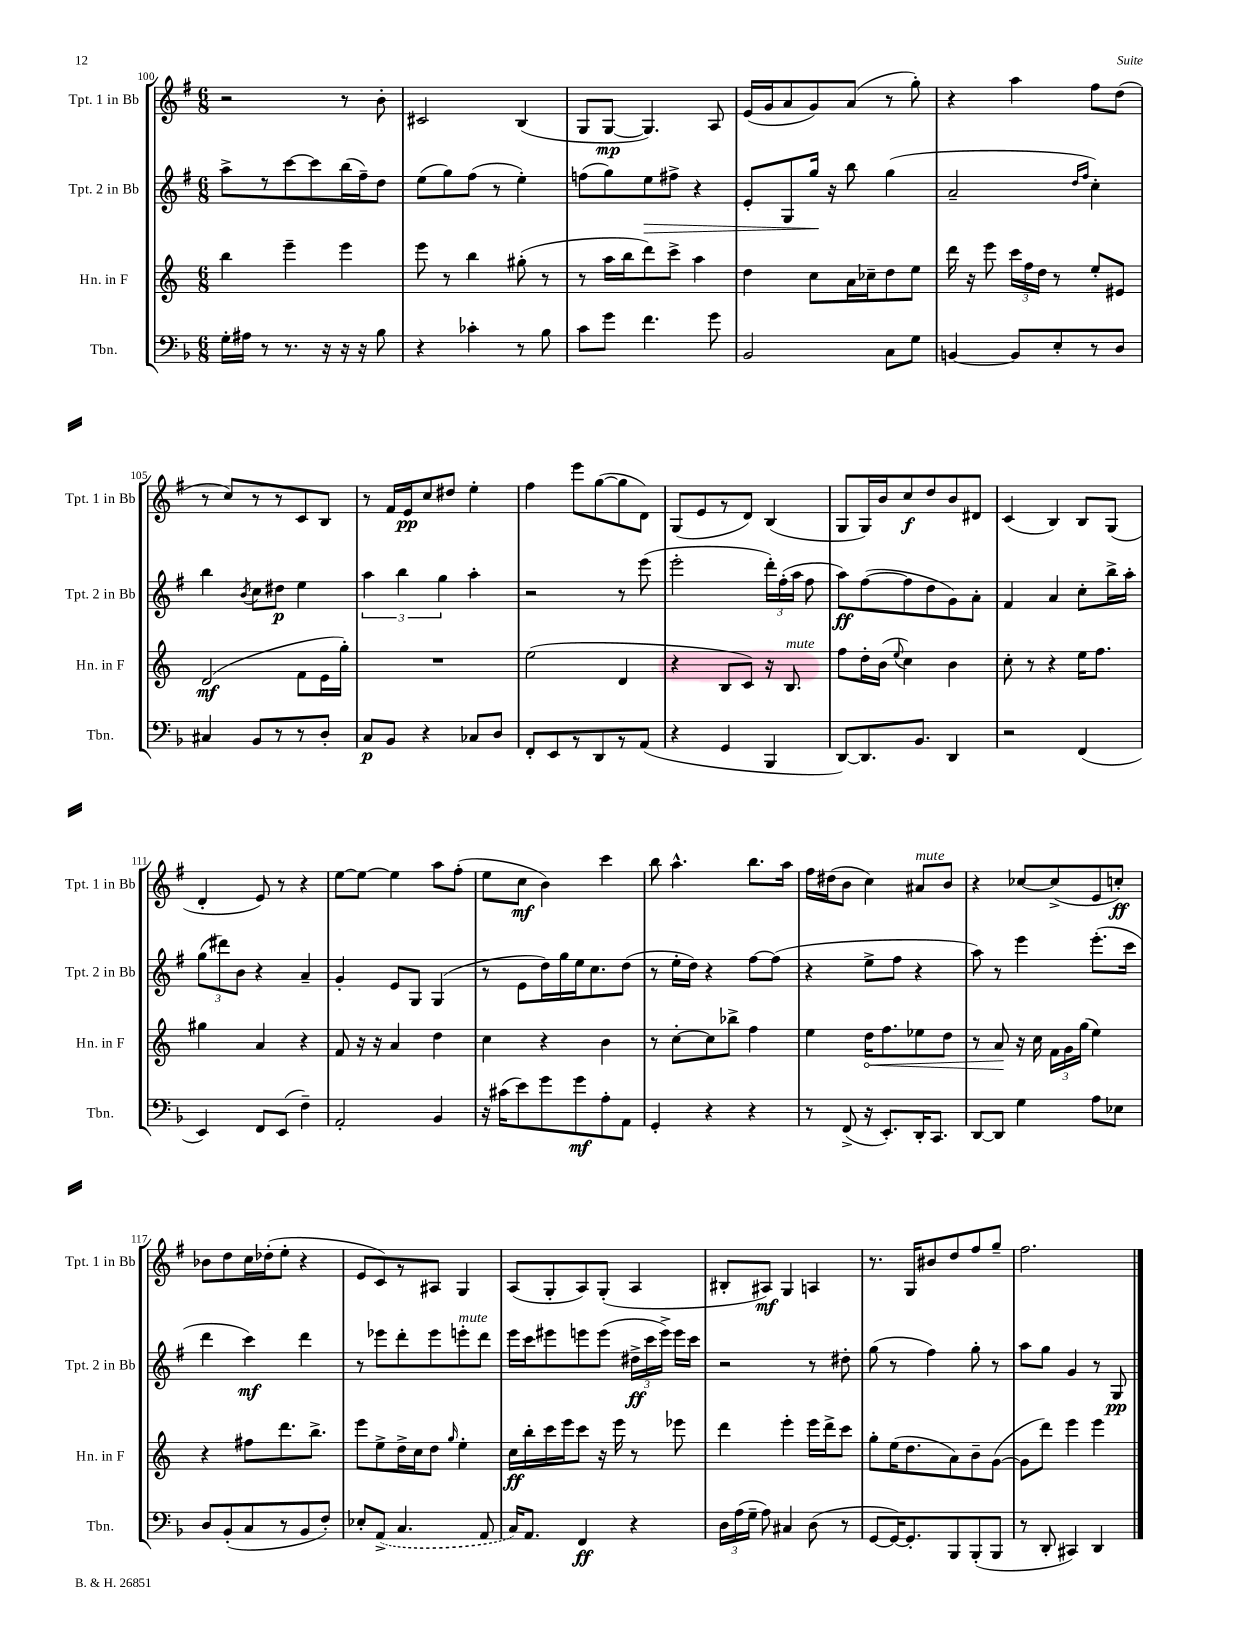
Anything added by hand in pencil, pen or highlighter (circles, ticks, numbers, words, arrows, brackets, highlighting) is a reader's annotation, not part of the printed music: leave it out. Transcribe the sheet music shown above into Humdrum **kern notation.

**kern	**kern	**kern	**kern
*staff4	*staff3	*staff2	*staff1
*clefF4	*clefG2	*clefG2	*clefG2
*k[b-]	*k[]	*k[f#]	*k[f#]
*M6/8	*M6/8	*M6/8	*M6/8
16G'\LL	4bb\	8aa^\L	2r
16A#\JJ	.	.	.
8r	.	8r	.
8.r	4eee~\	[8ccc\	.
.	.	8ccc\]	.
16r	.	.	.
16r	4eee\	(16bb\L	8r
16r	.	16ff#~\J)	.
8B-\	.	8dd\J	8b'\
=	=	=	=
4r	8eee\	(8ee\L	2c#/
.	8r	8gg\)	.
4c-'\	4bb\	(8ff#\J	.
.	.	8r	.
8r	(8gg#'\	4ee'\)	(4B/
8B-\	8r	.	.
=	=	=	=
8c\L	8r	(8ff\L	8G/L
8g\J	16aa\LL	8gg\)	[8G/J
.	16bb\J	.	.
4.f\	8ddd\)	8ee\	4.G/])
.	8ccc^\J	8ff#^\J	.
.	4aa\	4r	.
8g\	.	.	8A/
=	=	=	=
2BB-/	4dd\	8e'/L	(16e/LL
.	.	.	16g/J
.	.	8G/	8a/
.	8cc\L	16gg/Jk	8g/)
.	.	16r	.
.	16a\L	8bb\	(8a/J
.	16cc-~\J	.	.
8C\L	8dd\	(4gg\	8r
8G\J	8ee\J	.	8gg'\)
=	=	=	=
[4BB/	16ddd\	2a~/	4r
.	16r	.	.
.	8eee\	.	.
8BB/]L	24ccc\LL	.	4aa\
.	24ff\	.	.
.	24dd\JJ	.	.
8E'/	8r	.	.
.	.	16qqdd/LL	.
.	.	16qqff#/JJ	.
8r	8ee'/L	4cc'\)	8ff#\L
8D/J	8e#/J	.	(8dd\J
=	=	=	=
4C#/	(2d/	4bb\	8r
.	.	.	8cc/L)
.	.	8qb/	.
8BB-/L	.	8cc\L	8r
8r	.	8dd#\J	8r
8r	8f\L	4ee\	8c/
8D'/J	16e\L	.	8B/J
.	16gg'\JJ)	.	.
=	=	=	=
8C/L	2.r	6aa\	8r
8BB-/J	.	.	16f#/LL
.	.	6bb\	.
.	.	.	16e/J
4r	.	.	8cc/
.	.	6gg\	.
.	.	.	8dd#/J
8C-/L	.	4aa'\	4ee'\
8D/J	.	.	.
=	=	=	=
8FF'/L	(2ee\	2r	4ff#\
8EE/	.	.	.
8r	.	.	8eee\L
8DD/	.	.	([8gg\
8r	4d/	8r	8gg\]
(8AA/J	.	(8eee\	8d\J)
=	=	=	=
4r	4r	2eee'\	(8G/L
.	.	.	8e/
4GG/	8B/L	.	8r
.	8c/J)	.	8d/J)
4BBB-/	16r	24ddd'\LL)	(4B/
.	.	(24ff#'\	.
.	8.B/	.	.
.	.	24aa\JJ	.
.	.	8ff#\	.
=	=	=	=
[8DD/L)	8ff\L	8aa\L)	8G/L
8.DD/]	16dd'\L	([8ff#\	16G/L)
.	(16b\JJ	.	16b/J
.	8qqee/	.	.
.	4cc\)	8ff#\]	8cc/
8.BB-/J	.	.	.
.	.	8dd\	8dd/
4DD/	4b\	8g\)	8b/
.	.	8a'\J	8d#/J
=	=	=	=
2r	8cc'\	4f#/	(4c/
.	8r	.	.
.	4r	4a/	4B/)
(4FF/	16ee\LK	8cc'\L	8B/L
.	8.ff\J	.	.
.	.	16bb^\L	(8G/J
.	.	16aa'\JJ	.
=	=	=	=
4EE/)	4gg#\	(12gg\L	4d'/
.	.	12ddd#\)	.
.	.	12b\J	.
8FF/L	4a/	4r	8e/)
(8EE/J	.	.	8r
4F~\)	4r	4a~/	4r
=	=	=	=
2AA'/	8f/	4g'/	[8ee\L
.	16r	.	8ee\_J
.	16r	.	.
.	4a/	8e/L	4ee\]
.	.	8G/J	.
4BB-/	4dd\	(4G/	8aa\L
.	.	.	(8ff#'\J
=	=	=	=
16r	4cc\	8r	8ee\L
(16c#\LK	.	.	.
8e\)	.	8e\L	8cc\J
8g\	4r	16dd\L)	4b\)
.	.	16gg\	.
8g\	.	16ee\J	.
.	.	8.cc\	.
8A'\	4b\	.	4ccc\
8AA\J	.	(8dd\J	.
=	=	=	=
4GG'/	8r	8r	8bb\
.	[8cc'\L	16ee'\LL	4.aa^^\
.	.	16dd\JJ)	.
4r	8cc\]	4r	.
.	8bb-^\J	.	.
4r	4ff\	[8ff#\L	8.bb\L
.	.	(8ff#\]J	.
.	.	.	16aa\Jk
=	=	=	=
8r	4ee\	4r	16ff#\LL
.	.	.	(16dd#\J
(8FF^/	.	.	8b\J
16r	16dd\LK	8ee^\L	4cc\)
8.EE'/L)	8.ff\	.	.
.	.	8ff#\J	.
16DD'/K	8ee-\	4r	8a#/L
8.CC/J	.	.	.
.	8dd\J	.	8b/J
=	=	=	=
[8DD/L	8r	8aa\)	4r
8DD/]J	8a/	8r	.
4G\	16r	4eee\	[8cc-/L
.	16cc\	.	.
.	24f\LL	.	(8cc-^/]
.	24g\	.	.
.	(24gg\JJ	.	.
8A\L	4ee\)	(8.eee'\L	8e/
8E-\J	.	.	8cc'/J)
.	.	16ccc\Jk	.
=	=	=	=
8D/L	4r	4ddd\	8b-\L
(8BB-'/	.	.	8dd\
8C/	8ff#\L	4ccc\)	16cc\L
.	.	.	(16dd-'\J
8r	8.ddd\	.	8ee'\J
8BB-/	.	4ddd\	4r
.	8.bb^\J	.	.
8F'/J)	.	.	.
=	=	=	=
8E-'/L	8eee\L	8r	8e/L
(8AA^/J	8ee^\	8eee-\L	8c/)
4.C/	16dd^\L	8ddd'\	8r
.	16cc\J	.	.
.	8dd\J	8eee-\	8A#/J
.	16qqgg/	.	.
.	4ee'\	8eee'\	4G/
8AA/	.	8ddd\J	.
=	=	=	=
16C/LK)	16cc\LL	16eee\LL	(8A/L
8.AA/J	16bb'\	16ccc\J	.
.	16ccc\	8eee#\	8G'/
.	16eee\J	.	.
4FF/	8ccc\J	8eee\	8A/)
.	16r	(8eee\J	(8G'/J
.	16eee\	.	.
4r	8r	24dd#^\LL	4A/
.	.	24ccc\	.
.	.	24eee^\JJ)	.
.	8eee-\	16eee\LL	.
.	.	16ccc\JJ	.
=	=	=	=
24D\LL	4ddd\	2r	8B#'/L
(24A\	.	.	.
24G~\JJ	.	.	.
8A\)	.	.	8A#/J)
4C#/	4eee'\	.	4G/
(8D\	16eee\LL	8r	4A/
.	16ddd^\J	.	.
8r	8ccc\J	8dd#'\	.
=	=	=	=
[8GG/L	8gg'\L	(8gg\	8.r
16GG/_K)	(16ee\K	8r	.
8.GG'/]	8.dd\	.	16G/LK
.	.	4ff#\)	8b#/
8BBB-/	8a\)	.	8dd/
(8BBB-'/	8b~\	8gg'\	8ff#/
8BBB-/J	([8g\J	8r	8gg~/J
=	=	=	=
8r	8g\]L	8aa\L	2.ff#\
8DD'/	8ddd\J)	8gg\J	.
4CC#/)	4eee\	4g/	.
4DD/	4eee\	8r	.
.	.	8G/	.
==	==	==	==
*-	*-	*-	*-
